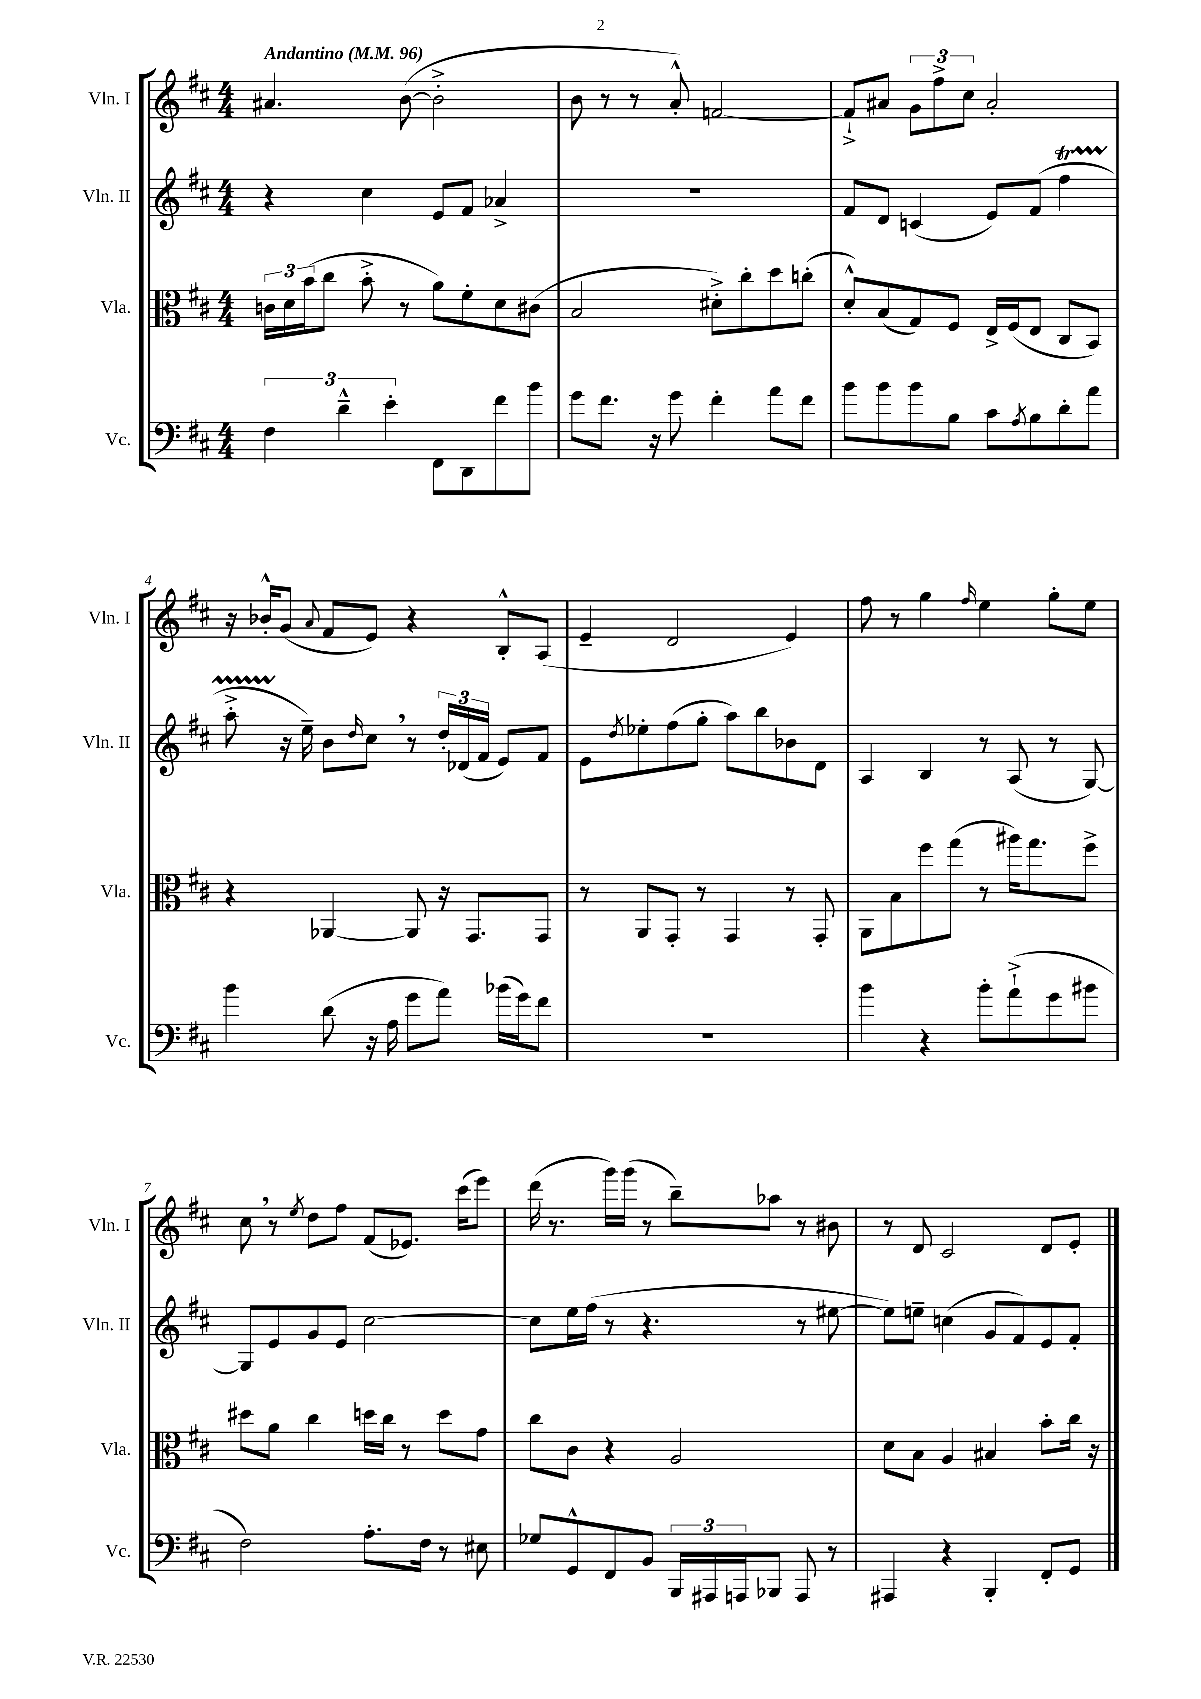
<<
\new StaffGroup <<
\new Staff = "s0" \with { instrumentName = "Vln. I" shortInstrumentName = "Vln. I" } {
    \clef treble \key d \major \numericTimeSignature \time 4/4 \tempo "Andantino" 4 = 96
    ais'4. b'8~( b'2-.-> |
    b'8 r8 r8 a'8-.-^) f'2~ |
    f'8-!-> ais'8 \tuplet 3/2 { g'8 fis''8-> cis''8 } ais'2-. |
    r16 bes'16-.-^ g'8( \appoggiatura { a'8 } fis'8 e'8) r4 b8-.-^ a8( |
    e'4-- d'2 e'4) |
    fis''8 r8 g''4 \grace { fis''16 } e''4 g''8-. e''8 |
    cis''8 \breathe r8 \acciaccatura { e''8 } d''8 fis''8 fis'8( ees'8.) cis'''16( e'''8) |
    d'''16( r8. g'''16) g'''16( r8 b''8--) aes''8 r8 bis'8 |
    r8 d'8 cis'2 d'8 e'8-. \bar "|." |
}
\new Staff = "s1" \with { instrumentName = "Vln. II" shortInstrumentName = "Vln. II" } {
    \clef treble \key d \major \numericTimeSignature \time 4/4
    r4 cis''4 e'8 fis'8 aes'4-> |
    R1 |
    fis'8 d'8 c'4( e'8) fis'8( fis''4\startTrillSpan |
    a''8-.-> r16\stopTrillSpan e''16--) b'8 \grace { d''16 } cis''8 \breathe r8 \tuplet 3/2 { d''16-. des'16( fis'16 } e'8) fis'8 |
    e'8 \acciaccatura { d''8 } ees''8-. fis''8( g''8-. a''8) b''8 bes'8 d'8 |
    a4 b4 r8 a8( r8 g8~) |
    g8 e'8 g'8 e'8 cis''2~ |
    cis''8 e''16 fis''16( r8 r4. r8 eis''8~ |
    eis''8) e''8-- c''4( g'8 fis'8) e'8 fis'8-. \bar "|." |
}
\new Staff = "s2" \with { instrumentName = "Vla." shortInstrumentName = "Vla." } {
    \clef alto \key d \major \numericTimeSignature \time 4/4
    \tuplet 3/2 { c'16 d'16 b'16( } cis''8 b'8-.-> r8 a'8) fis'8-. d'8 cis'8( |
    b2 dis'8-.->) cis''8-. d''8 c''8-.( |
    d'8-.-^) b8( g8) fis8 e16-> fis16( e8 cis8 b,8) |
    r4 aes,4~ aes,8 r16 g,8. g,8 |
    r8 a,8 g,8-. r8 g,4 r8 g,8-. |
    a,8 b8 fis''8 g''8( r8 ais''16) g''8. fis''8-> |
    dis''8 a'8 cis''4 d''16 cis''16 r8 d''8 g'8 |
    cis''8 cis'8 r4 a2 |
    d'8 b8 a4 bis4 b'8-. cis''16 r16 \bar "|." |
}
\new Staff = "s3" \with { instrumentName = "Vc." shortInstrumentName = "Vc." } {
    \clef bass \key d \major \numericTimeSignature \time 4/4
    \tuplet 3/2 { fis4 d'4---^ e'4-. } fis,8 d,8 fis'8 b'8 |
    g'8 fis'8. r16 g'8 fis'4-. a'8 fis'8 |
    b'8 b'8 b'8 b8 cis'8 \acciaccatura { a8 } b8 d'8-. a'8 |
    b'4 d'8( r16 a16 g'8 a'8) bes'16( g'16) fis'8 |
    R1 |
    b'4 r4 b'8-. a'8-!->( g'8 bis'8 |
    fis2) a8.-. fis16 r8 eis8 |
    ges8 g,8-^ fis,8 b,8 \tuplet 3/2 { b,,16 ais,,16 a,,16 } bes,,8 a,,8 r8 |
    ais,,4 r4 b,,4-. fis,8-. g,8 \bar "|." |
}
>>
>>
